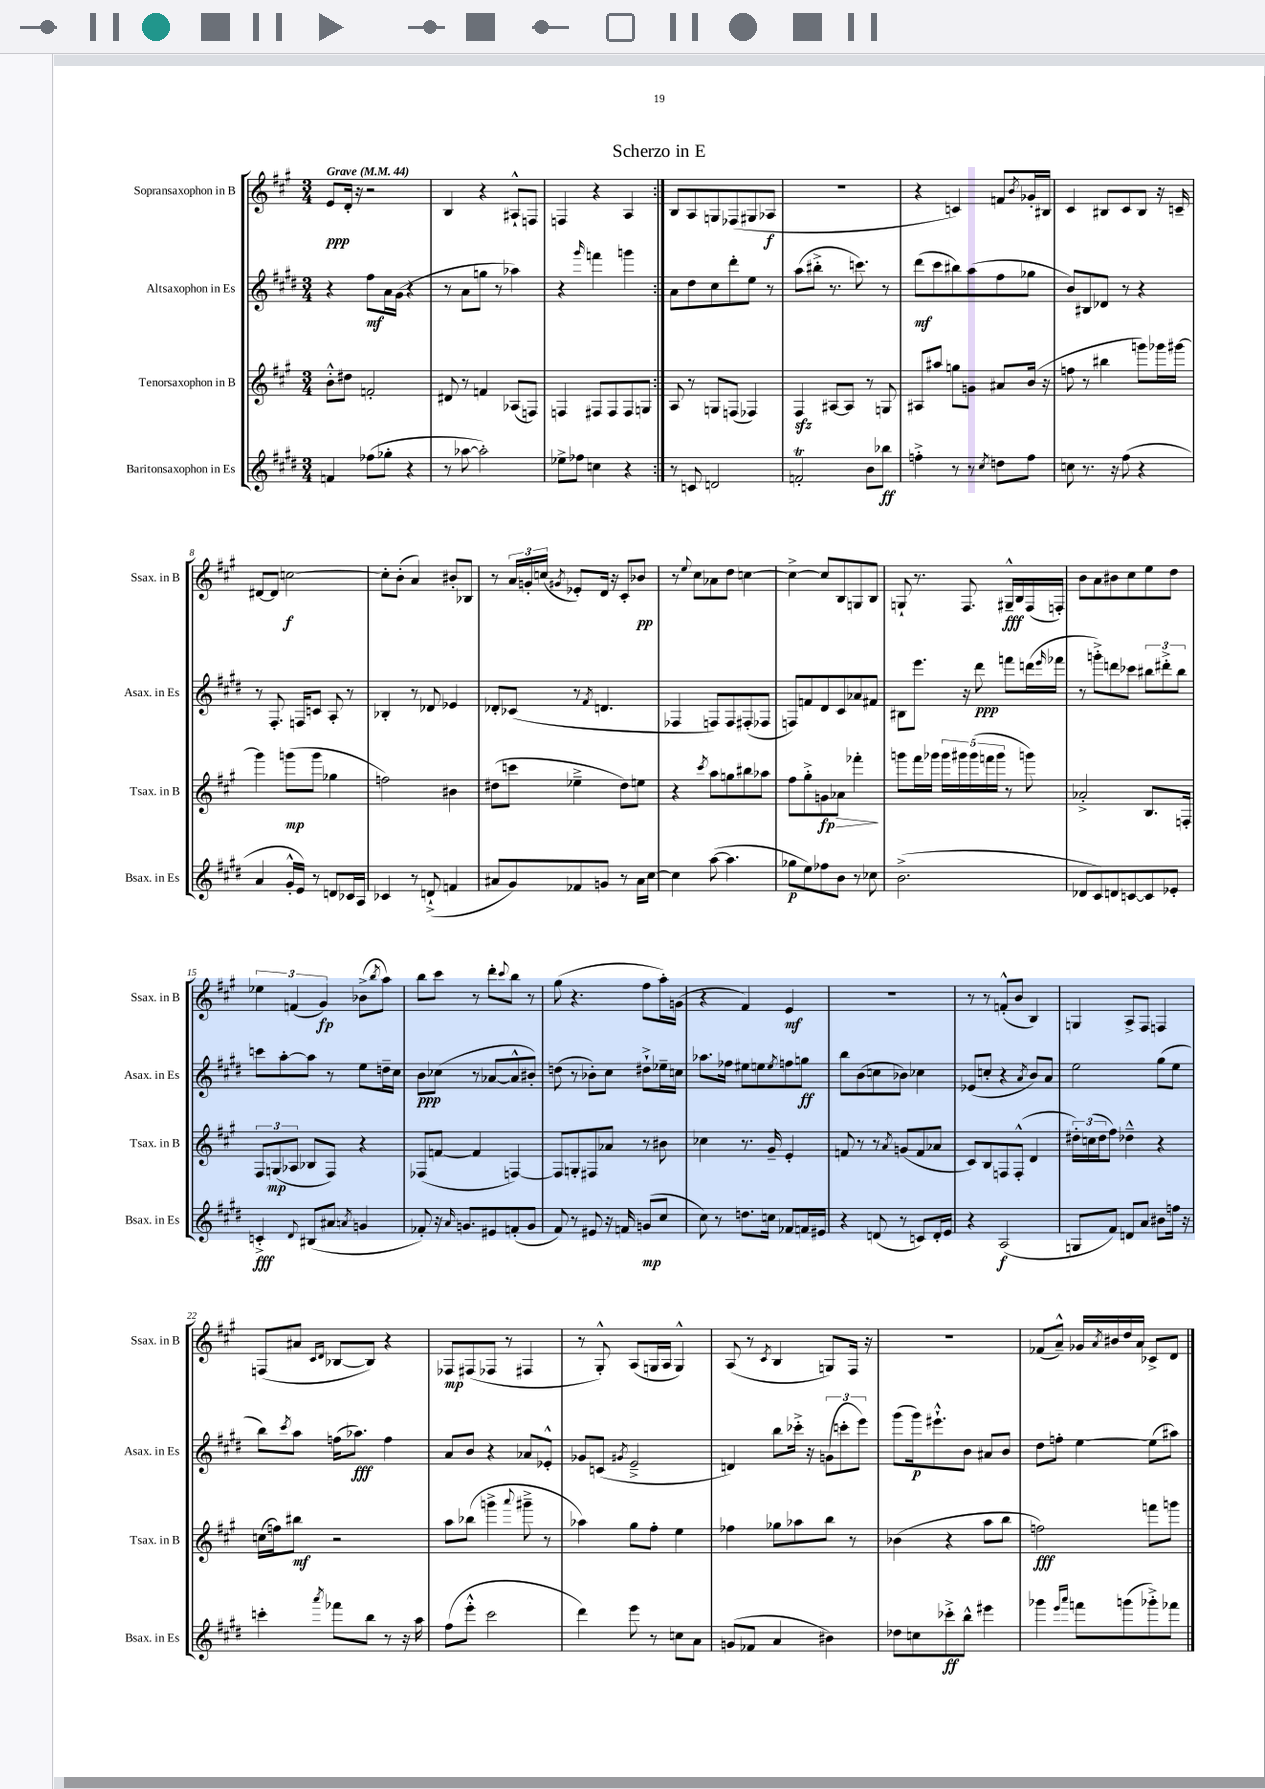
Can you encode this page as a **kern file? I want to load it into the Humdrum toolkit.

**kern	**kern	**kern	**kern
*staff4	*staff3	*staff2	*staff1
*clefG2	*clefG2	*clefG2	*clefG2
*k[f#c#g#d#]	*k[f#c#g#]	*k[f#c#g#d#]	*k[f#c#g#]
*M3/4	*M3/4	*M3/4	*M3/4
*MM44	*MM44	*MM44	*MM44
4f/	8b'^^\L	4r	8e/L
.	8dd#\J	.	16d'/Jk
.	.	.	16r
(8ff-\L	2f'/	8ff#\L	2r
8gg-'\J	.	16a\L	.
.	.	(16g#\JJ	.
4r	.	4r	.
=	=	=	=
8r	8d#/	8r	4B/
[8aa-\	8r	8a\L	.
2aa-'\])	4f/	8gg\J	4r
.	.	8r	.
.	(8A-/L	4aa-\)	8A#`^^/L
.	8F/J)	.	8F/J
=	=	=	=
8ee-^\L	4F/	4r	4F/
8ff-\J	.	.	.
.	.	16qqggg#/	.
4cc\	8F#/L	4fff\	4r
.	8F#/	.	.
4r	8F#/	4ggg\	4A/
.	8G/J	.	.
=:|!	=:|!	=:|!	=:|!
8r	8A/	8a\L	8B/L
8c/	8r	8dd#\	8A/
2d/	8G/L	8cc#\	8G/
.	(8F/J	8ddd#'\	(8F-/
.	4F-/)	8ee\J	8G#/
.	.	8r	8A-/J
=	=	=	=
2f'/	4F#/	(8aa\L	2.r
.	.	8bb#'^\J	.
.	[8A#/L	8.r	.
.	8A#/]J	.	.
.	.	8.ccc\)	.
8b\L	8r	.	.
8bb-\J	8G/	8r	.
=	=	=	=
4ff'^\	8A#/L	(8ddd#\L	4r
.	8aa#/J	8ccc#\	.
8r	8gg\L	8bb#\)	4c/)
8r	8g\J	(8aa\	.
8qcc#/	.	.	.
8dd\L	8a#/L	8ff#\	8f/L
.	.	.	8qb/
8ff\J	(16b/Jk	8gg-\J	16g-'/L
.	16r	.	16B#/JJ
=	=	=	=
8cc\	8ff\	8b/L)	4c#/
8.r	8r	8B#/	.
.	4bb#\	8d-/J	8B#/L
16r	.	.	.
(8ff#\	.	8r	8c#/
4r	8ggg\L)	4r	8B#/J
.	16ggg-\L	.	16r
.	[16ggg#\JJ	.	16c~/
=	=	=	=
4a/	4ggg#\]	8r	[8d#/L
.	.	8.F#'/	8d#/]J
16g#'^^/LL	(8ggg\L	.	[2cc\
16e/JJ)	.	16F/LK	.
8r	8ggg\J	8c/J	.
8d/L	4gg-\	8A'/	.
16c-/L	.	8r	.
16A/JJ	.	.	.
=	=	=	=
4c-/	2ff\)	4B-'/	8cc'\]L
.	.	.	(8b'\J
8r	.	8r	4a/)
(8d`^/	.	8d-/	.
4f/	4b#\	4e-/	8b#'/L
.	.	.	8B-/J
=	=	=	=
8a#/L	(8dd#\L	8d-'/L	8r
8g#/)	8ccc\J	(8c-/J	24a/LL
.	.	.	24g'/
.	.	.	(24cc/JJ
.	.	.	8qg#/
8f-/	4ee-~^\	8r	8e-'/L)
.	.	8qf#/	.
8g/J	.	4.d/	16d/Jk
.	.	.	16r
8r	8dd#\L)	.	8c#'/L
16a#\LL	8ee\J	.	8b-/J
[16cc#\JJ	.	.	.
=	=	=	=
4cc#\]	4r	4F-/	8r
.	.	.	8qqee/
.	.	.	8cc#\L
.	8qccc#/	.	.
([8aa\	8aa\L	8F/L)	8a-\
4.aa\]	8gg\	8F/	8dd\J
.	8bb#\	(8F#'/	[4cc\
.	8aa-\J	8F-/J	.
=	=	=	=
8gg-\L	8ff#\L	8F/L)	4cc^\_
8ee\)	8gg#'^\	8f/	.
8ff-\	8g\	8d#/	8cc/]L
8b\J	8a-\J	8c#/	8B/
8r	4fff-'\	8a-/	8G/
8cc-\	.	8f#/J	8B/J
=	=	=	=
(2.b^\	8ggg\L	8B#\L	8G`/
.	16fff#\L	8.eee\J	8.r
.	16ggg-\JJ	.	.
.	20ggg-\LL	.	.
.	20ggg#\	.	.
.	.	16r	8.F#/
.	(20ggg#\	.	.
.	.	8ddd#\	.
.	20fff\	.	.
.	20ggg#\JJ	.	.
.	8r	8fff\L	16G#~^^/LL
.	.	.	16B/
.	8ggg\)	(16ddd\L	(16F#/
.	.	16qqeee/	.
.	.	16fff-\JJ	16F'/JJ)
=	=	=	=
8d-/L	2a-'^/	8r	8b\L
8c#/)	.	8ggg'^\L)	8a\
8d/	.	8ddd\	8b#\
[8c/	.	8ccc-\J	8cc#\
8c/]	8.B/L	12bb#\L	8ee\
.	.	12ddd#'^\	.
8e-'/J	.	.	8dd\J
.	.	12bb#\J	.
.	16F'/Jk	.	.
=	=	=	=
4c'^/	12F#/L	8ccc\L	6ee-\
.	(12G/	.	.
.	.	[8aa'\	.
.	12A-/J	.	(6f/
8qqd#/	.	.	.
(8B#/L	8B-/L	8aa\]J	.
.	.	.	6g#/)
8a#/J	8F#/J)	8r	.
8qa/	.	.	.
4g/	4r	8ee\L	(8b-^\L
.	.	.	8qbb/
.	.	16dd~\L	8aa\J)
.	.	16cc#\JJ	.
=	=	=	=
8f-'/)	(8F-/L	8b\L	8bb\L
16r	[8f/J	(8cc-\J	8ccc#\J
16qqa/	.	.	.
8.g/L	.	.	.
.	4f/]	8r	8r
8e#/	.	[8a-/L	8ddd'\L
.	.	.	8qqccc#/
(8f'/	[4F/)	8a-^^/]	8bb\J
8g/J	.	8b#'/J)	8r
=	=	=	=
8f#/)	8F/]L	(8dd\	(8gg#\
8r	8G'/	8r	4.r
8e#/	8F#/	8b-'\L)	.
16r	8a-/J	8cc#\J	.
16f/	.	.	.
(8g/L	8r	8dd#`^\L	8ff#\L
8cc#/J	8b#\	16ee-~\L	16aa'\L)
.	.	16cc\JJ	(16g\JJ
=	=	=	=
8cc#\)	4cc-\	8.aa-\L	4r
8r	.	.	.
.	.	16ff-\Jk	.
8.dd\L	8.r	8ee#\L	4f#/)
.	.	8ee\	.
16cc\Jk	16g#~/	.	.
.	.	8qee/	.
8f-/L	4e'/	8ff\	4e/
16f/L	.	8gg\J	.
16e#/JJ	.	.	.
=	=	=	=
4r	8f/	8bb\L	2.r
.	8r	(8b\	.
(8d/	8r	8cc\	.
.	8qa/	.	.
8r	(8g/L	8b-\J)	.
8c/L)	8f/	4cc-\	.
16d'/L	8a-/J	.	.
16e/JJ	.	.	.
=	=	=	=
4r	8c#/L)	(8e-/L	8r
.	8B/	8cc'/J	8r
(2A/	8F/	4r	(8f'^^/L
.	(8F'^^/J	.	8b/J
.	.	8qa/	.
.	4d/	8b/L)	4B/)
.	.	8a/J	.
=	=	=	=
8G/L	24dd#'\LL)	2ee\	4G/
.	(24cc\	.	.
.	24dd#\J	.	.
8f#/J)	8ff#\J)	.	.
8d/L	4dd-~^^\	.	8A^/L
8a/J	.	.	8F#/J
8b#\L	4r	(8gg#\L	4F/
16ff\Jk	.	8ee\J	.
16r	.	.	.
=	=	=	=
4ccc'\	(16cc\LL	8bb\L)	(8F/L
.	16ff\J)	.	.
.	.	8qccc#/	.
.	8bb#\J	8aa\J	8a#/J
.	.	.	16qqc#/LL
8qaaa/	.	.	16qqd/JJ
8fff-\L	2r	(16ff\LK	[8B-/L
.	.	8.aa-\J)	.
8bb\J	.	.	8B-/]J)
8r	.	4ff\	4r
16r	.	.	.
16aa\	.	.	.
=	=	=	=
(8ff#\L	8aa\L	8a/L	8F-/L
8eee'^^\J	(8bb-\J	8b/J	(8F#/
2ccc#\	4ggg^\	4r	8F-/J
.	.	.	8r
.	8qqaaa/	.	.
.	8ggg#~^\	8a-/L	4F#/
.	8r	8e-'^^/J	.
=	=	=	=
4ddd#\)	4aa-\)	8g-/L	8r
.	.	(8c/J	8G#'^^/)
.	.	8qg#/	.
8eee\	8gg#\L	2e~^/	(8A/L
8r	8ff#'\J	.	16G/L
.	.	.	16A/JJ
8cc\L	4ee\	.	4G^^/)
8a\J	.	.	.
=	=	=	=
(8g/L	4ff-\	4d/)	(8A/
8f-/J	.	.	8r
.	.	.	8qc#/
4a/	8gg-\L	8bb\L	4B/
.	8aa-\	16ccc-'^\Jk	.
.	.	16r	.
4b#\)	8bb\J	(12g\L	8G/L)
.	.	12ccc'\	.
.	8r	.	16F#/Jk
.	.	12eee\J)	.
.	.	.	16r
=	=	=	=
8dd-\L	(4b-\	(8ggg#\L	2.r
8cc\	.	16ggg#\k)	.
.	.	8.eee#`^^\	.
8ccc-'^\	4r	.	.
8bb^^\J	.	8b\J	.
4eee#\	8aa\L	8a#/L	.
.	8bb\J	8b/J	.
=	=	=	=
4ggg-\	2ff\)	8dd#\L	(8f-/L
.	.	8ff'\J	8a~^^/J)
16qqeee/LL	.	.	.
16qqaaa/JJ	.	.	.
8fff\L	.	[4ee\	16g-/LL
.	.	.	8qa/
.	.	.	16b#/
(8ggg\	.	.	16dd/
.	.	.	16a/JJ
8ggg-'^\)	8fff\L	(8ee\]L	8c-^/L
8fff-\J	8ggg\J	8aa#\J)	8d/J
==	==	==	==
*-	*-	*-	*-
